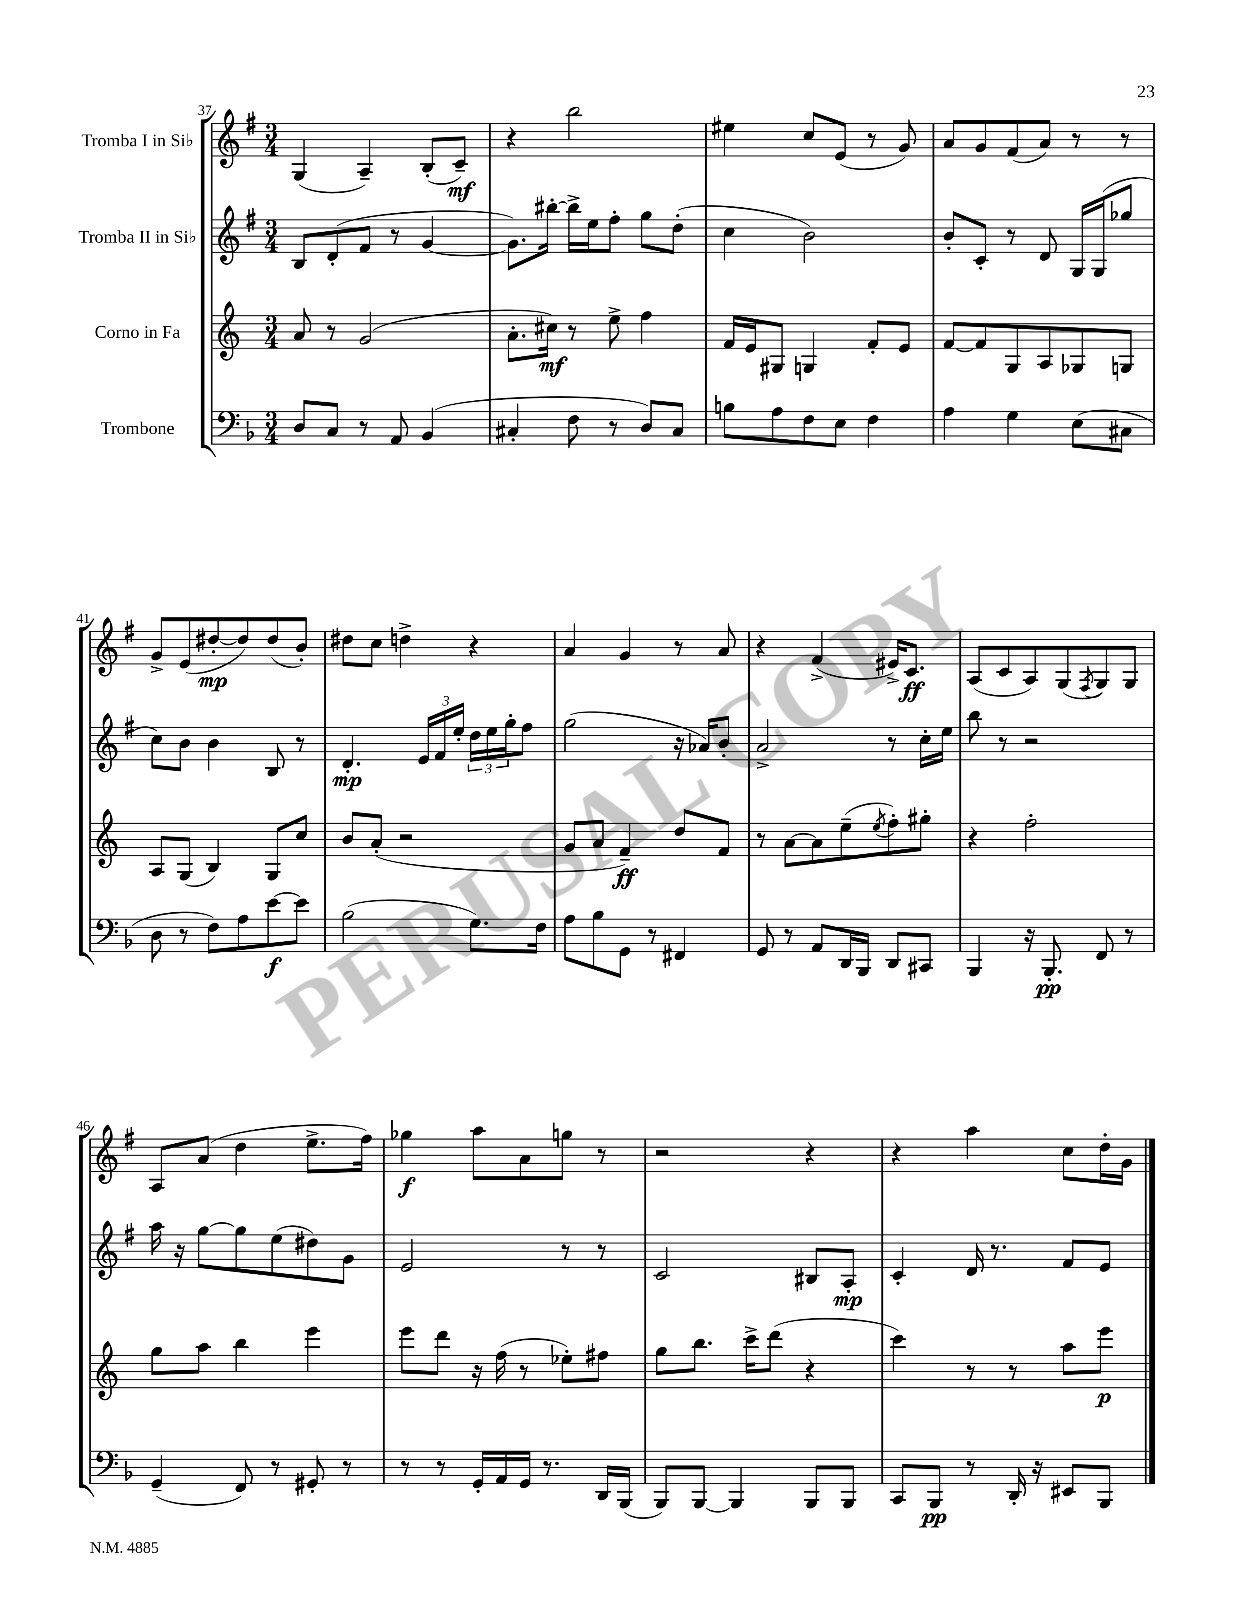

**kern	**kern	**kern	**kern
*staff4	*staff3	*staff2	*staff1
*clefF4	*clefG2	*clefG2	*clefG2
*k[b-]	*k[]	*k[f#]	*k[f#]
*M3/4	*M3/4	*M3/4	*M3/4
8D/L	8a/	8B/L	(4G/
8C/J	8r	(8d'/	.
8r	(2g/	8f#/J	4A~/)
8AA/	.	8r	.
(4BB-/	.	[4g/	(8B'/L
.	.	.	8c~/J)
=	=	=	=
4C#'/	8.a'\L	8.g\]L)	4r
.	16cc#\Jk)	[16bb#'\Jk	.
8F\	8r	16bb#^\]LL	2bb\
.	.	16ee\J	.
8r	8ee^\	8ff#'\J	.
8D/L)	4ff\	8gg\L	.
8C#/J	.	(8dd'\J	.
=	=	=	=
8B\L	16f/LL	4cc\	4ee#\
.	16e/J	.	.
8A\	8G#/J	.	.
8F\	4G/	2b\)	8cc/L
8E\J	.	.	(8e/J
4F\	8f'/L	.	8r
.	8e/J	.	8g/)
=	=	=	=
4A\	[8f/L	8b'/L	8a/L
.	8f/]	8c'/J	8g/
4G\	8G/	8r	(8f#/
.	8A/	8d/	8a/J)
(8E\L	8G-/	16G/LL	8r
.	.	(16G/J	.
8C#\J	8G/J	8gg-/J	8r
=	=	=	=
8D\	8A/L	8cc\L)	8g^/L
8r	(8G/J	8b\J	(8e/
8F\L)	4B/)	4b\	[8dd#'/
8A\	.	.	8dd#/])
[8e\	8G/L	8B/	(8dd#/
8e\]J	8cc/J	8r	8b'/J)
=	=	=	=
(2B-\	8b/L	4.d'/	8dd#\L
.	(8a'/J	.	8cc\J
.	2r	.	4dd^\
.	.	24e/LL	.
.	.	24f#/	.
.	.	24ee'/JJ	.
8.G\L)	.	24dd\LL	4r
.	.	24ee\	.
.	.	24gg'\J	.
.	.	8ff#\J	.
16F\Jk	.	.	.
=	=	=	=
8A\L	8g/L	(2gg\	4a/
8B-\	8a/J	.	.
8GG\J	4f~/)	.	4g/
8r	.	.	.
4FF#/	8dd/L	16r	8r
.	.	16a-/LK)	.
.	8f/J	8b'/J	8a/
=	=	=	=
8GG/	8r	2a^/	4r
8r	[8a\L	.	.
8AA/L	8a\]	.	(4f#^/
16DD/L	(8ee~\	.	.
16BBB-/JJ	.	.	.
.	8qee/	.	.
8DD/L	8ff'\)	8r	16e#^/LK)
.	.	.	8.c/J
8CC#/J	8gg#'\J	16cc'\LL	.
.	.	16ee\JJ	.
=	=	=	=
4BBB-/	4r	8bb\	(8A/L
.	.	8r	8c/
16r	2ff'\	2r	8A/)
8.BBB-'/	.	.	.
.	.	.	(8G/
.	.	.	8qF#/
8FF/	.	.	8G/)
8r	.	.	8G/J
=	=	=	=
(4GG~/	8gg\L	16aa\	8A/L
.	.	16r	.
.	8aa\J	[8gg\L	(8a/J
8FF/)	4bb\	8gg\]	4dd\
8r	.	(8ee\	.
8GG#'/	4eee\	8dd#\)	8.ee^\L
8r	.	8g\J	.
.	.	.	16ff#\Jk)
=	=	=	=
8r	8eee\L	2e/	4gg-\
8r	8ddd\J	.	.
16GG'/LL	16r	.	8aa\L
16AA/	(16ff\	.	.
16GG/JJ	8r	.	8a\
8.r	.	.	.
.	8ee-'\L)	8r	8gg\J
16DD/LL	8ff#\J	8r	8r
(16BBB-/JJ	.	.	.
=	=	=	=
8BBB-/L)	8gg\L	2c/	2r
[8BBB-/J	8.bb\J	.	.
4BBB-/]	.	.	.
.	16ccc^\LK	.	.
.	(8ddd\J	.	.
8BBB-/L	4r	8B#/L	4r
8BBB-/J	.	8A'/J	.
=	=	=	=
8CC/L	4ccc\)	4c'/	4r
8BBB-/J	.	.	.
8r	8r	16d/	4aa\
.	.	8.r	.
16DD'/	8r	.	.
16r	.	.	.
8EE#/L	8aa\L	8f#/L	8cc\L
8BBB-/J	8eee\J	8e/J	16dd'\L
.	.	.	16g\JJ
==	==	==	==
*-	*-	*-	*-
